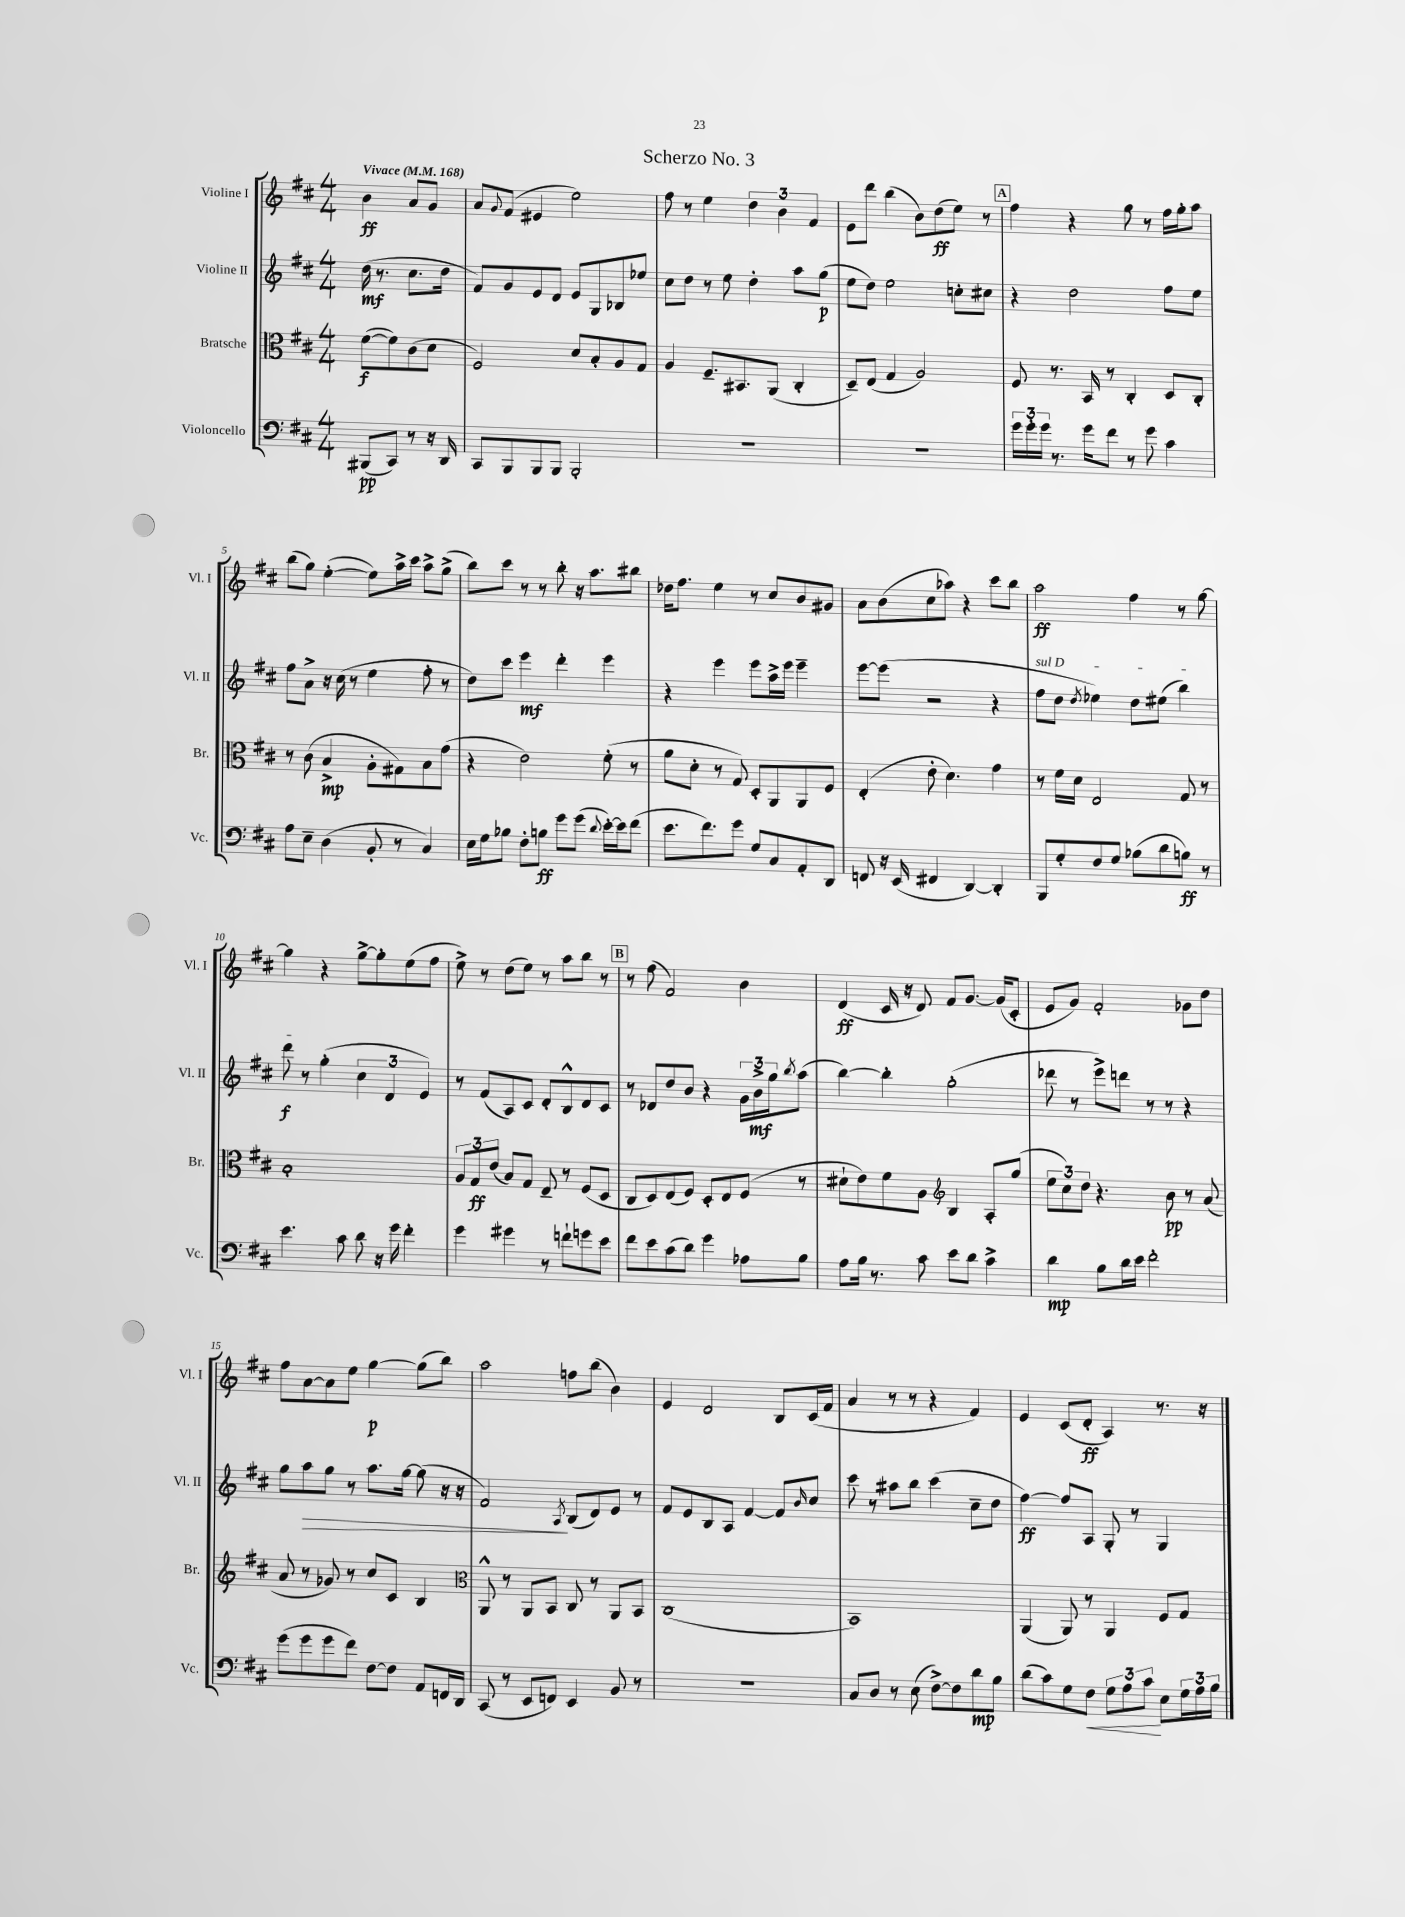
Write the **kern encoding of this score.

**kern	**kern	**kern	**kern
*staff4	*staff3	*staff2	*staff1
*clefF4	*clefC3	*clefG2	*clefG2
*k[f#c#]	*k[f#c#]	*k[f#c#]	*k[f#c#]
*M4/4	*M4/4	*M4/4	*M4/4
*MM168	*MM168	*MM168	*MM168
(8BBB#	([8f#	(16dd	4b
.	.	8.r	.
8CC#)	8f#])	.	.
8r	(8c#	8.cc#	8a
16r	8d	.	8g
16DD	.	16dd	.
=	=	=	=
8CC#	2F#)	8f#)	8a
.	.	.	8qqg
8BBB	.	8g	(8f#
8BBB	.	8e	4e#
8BBB	.	8d	.
2BBB'	8d	8e	2ee)
.	8B'	8G	.
.	8A	8B-	.
.	8G	8ee-	.
=	=	=	=
1r	4A	8cc#	8ff#
.	.	8dd	8r
.	8.F#~	8r	4ee
.	.	8ee	.
.	8.BB#	.	.
.	.	4dd'	6dd
.	(8AA	.	.
.	.	.	6b
.	4C#'	8aa	.
.	.	.	6f#
.	.	(8gg	.
=	=	=	=
1r	8D~)	8ee	8e
.	(8E	8dd)	8ddd
.	4G	2ee	(4bb
.	2A)	.	8b)
.	.	.	(8dd
.	.	8cc'	8ee)
.	.	8cc#	8r
=	=	=	=
24g	8F#	4r	4ff#
24g'	.	.	.
24g	.	.	.
8.r	8.r	.	.
.	.	2dd	4r
16g	16BB	.	.
8f#	8r	.	.
8r	4C#'	.	8gg
8g	.	.	8r
4c#	8D	8ff#	16ff#
.	.	.	16gg'
.	8C#'	8ee	8aa
=	=	=	=
8A	8r	8ff#	(8bb
8E~	(8c#	8a^	8gg)
(4D	4B^	16r	([4ee'
.	.	(16cc#	.
.	.	8r	.
8BB'	8A'	4ee	8ee])
8r	8G#)	.	16aa^
.	.	.	16ccc#
4C#)	8B	8ff#'	8aa^
.	(8g	8r	(8gg^
=	=	=	=
16E	4r	8dd)	8bb)
16G	.	.	.
8B-	.	8ccc#	8ccc#
8F#'	2e)	4eee	8r
8B	.	.	8r
8g	.	4ddd'	8bb'
(8g	.	.	16r
.	.	.	8.aa
8qqd	.	.	.
[16e')	(8f#'	4eee	.
16e]	.	.	.
(8f#	8r	.	8bb#
=	=	=	=
8.e	8a	4r	16dd-
.	.	.	8.ff#
.	8d'	.	.
8.f#)	.	.	.
.	8r	4eee	4ee
8g	8G)	.	.
8G	8D'	8eee	8r
8C#	8AA	16aa^	8cc#
.	.	16eee	.
8AA'	8AA	4eee~	8b
8DD	8F#	.	8g#
=	=	=	=
8FF	(4E'	[8eee	8a
16r	.	(8eee]	(8b
(16EE	.	.	.
4FF#	8e'	2r	8cc#
.	4.d)	.	8aa-)
[4DD)	.	.	4r
4DD']	4g	4r	8ccc#
.	.	.	8bb
=	=	=	=
8BBB	8r	8ff#	2aa
8G'	16f#	8dd	.
.	16d	.	.
.	.	8qdd	.
8F#	2E	4ee-)	.
8G	.	.	.
(8B-	.	8dd	4ff#
8d	.	(8ee#	.
8B)	8G	4bb)	8r
8r	8r	.	[8gg
=	=	=	=
4.e	1B'	8ddd	4gg]
.	.	8r	.
.	.	(4gg'	4r
8c#	.	.	.
8d	.	6cc#	[8gg^
16r	.	.	8gg']
.	.	6d	.
16g	.	.	.
4f#'	.	.	(8ee
.	.	6e)	.
.	.	.	8ff#
=	=	=	=
4g	12A	8r	8ee^)
.	12G	.	.
.	.	(8f#	8r
.	(12e	.	.
4g#	8B)	8A)	(8dd
.	8G	8c#	8ee)
8r	8E~	8d'	8r
8f`	8r	8B^^	8aa
8g	(8F#	8d	8bb
8e	8D	8c#	8r
=	=	=	=
8f#	8C#	8r	8r
8e	8D)	8d-	(8ff#
(8c#	(8E	8dd	2f#)
8d)	8F#)	8b	.
4g	8D'	4r	.
.	8E	.	.
8A-	(8F#	24g	4b
.	.	24b^	.
.	.	24gg	.
.	.	8qbb	.
8B	8r	(8aa	.
=	=	=	=
8A	8d#`	[4bb)	(4d
16B	8e)	.	.
8.r	.	.	.
.	8f#	4bb']	16c#
.	.	.	16r
8c#	8A	.	8d)
*	*clefG2	*	*
8e	4B	(2gg'	8f#
8d	.	.	[8.g
4c#^	8A'	.	.
.	.	.	(16g]
.	(8gg	.	8c#'
=	=	=	=
4d	12ee	8ddd-	8e
.	12cc#)	.	.
.	.	8r	8g)
.	12dd	.	.
8B	4.r	8eee^)	2f#'
16d	.	8ddd	.
16e	.	.	.
2f#'	.	8r	.
.	8b	8r	.
.	8r	4r	8g-
.	(8a	.	8dd
=	=	=	=
(8g	8a	8gg	8ff#
8g	8r	8aa	[8a
8g	8g-)	8gg	8a]
8f#)	8r	8r	8ee
[8F#	8cc#	8.aa	[4gg
8F#]	8c#	.	.
.	.	[16gg	.
8AA	4B	(8gg]	(8gg]
16FF	.	16r	8bb)
16DD	.	16r	.
=	=	=	=
*	*clefC3	*	*
(8CC#	8AA^^	2f#)	2aa
8r	8r	.	.
8EE	8AA	.	.
8FF)	8BB	.	.
.	.	8qA	.
4EE	8C#	(8B	8ff
.	8r	8d)	(8bb
8BB	8AA	8e	4b)
8r	8BB	8r	.
=	=	=	=
1r	(1C#	8f#	4e
.	.	8e	.
.	.	8B	2d
.	.	8A	.
.	.	[4f#	.
.	.	8f#]	8B
.	.	16qqb	.
.	.	8cc#	(16c#
.	.	.	16f#
=	=	=	=
8C#	1BB)	8ccc#	4a
8D	.	8r	.
8r	.	8aa#	8r
(8E	.	8bb	8r
[8F#^)	.	(4ccc#	4r
8F#]	.	.	.
8d	.	8cc#~	4f#)
8B	.	8dd	.
=	=	=	=
(8d	(4AA	[4ff#)	4e
8c#)	.	.	.
8G	8AA)	8ff#]	(8c#
8F#	8r	8A	8d'
12G	4AA	8G'	4A)
12A	.	.	.
.	.	8r	.
12c#	.	.	.
8E	8F#	4G	8.r
24G	8G	.	.
24A	.	.	.
.	.	.	16r
24B	.	.	.
==	==	==	==
*-	*-	*-	*-
